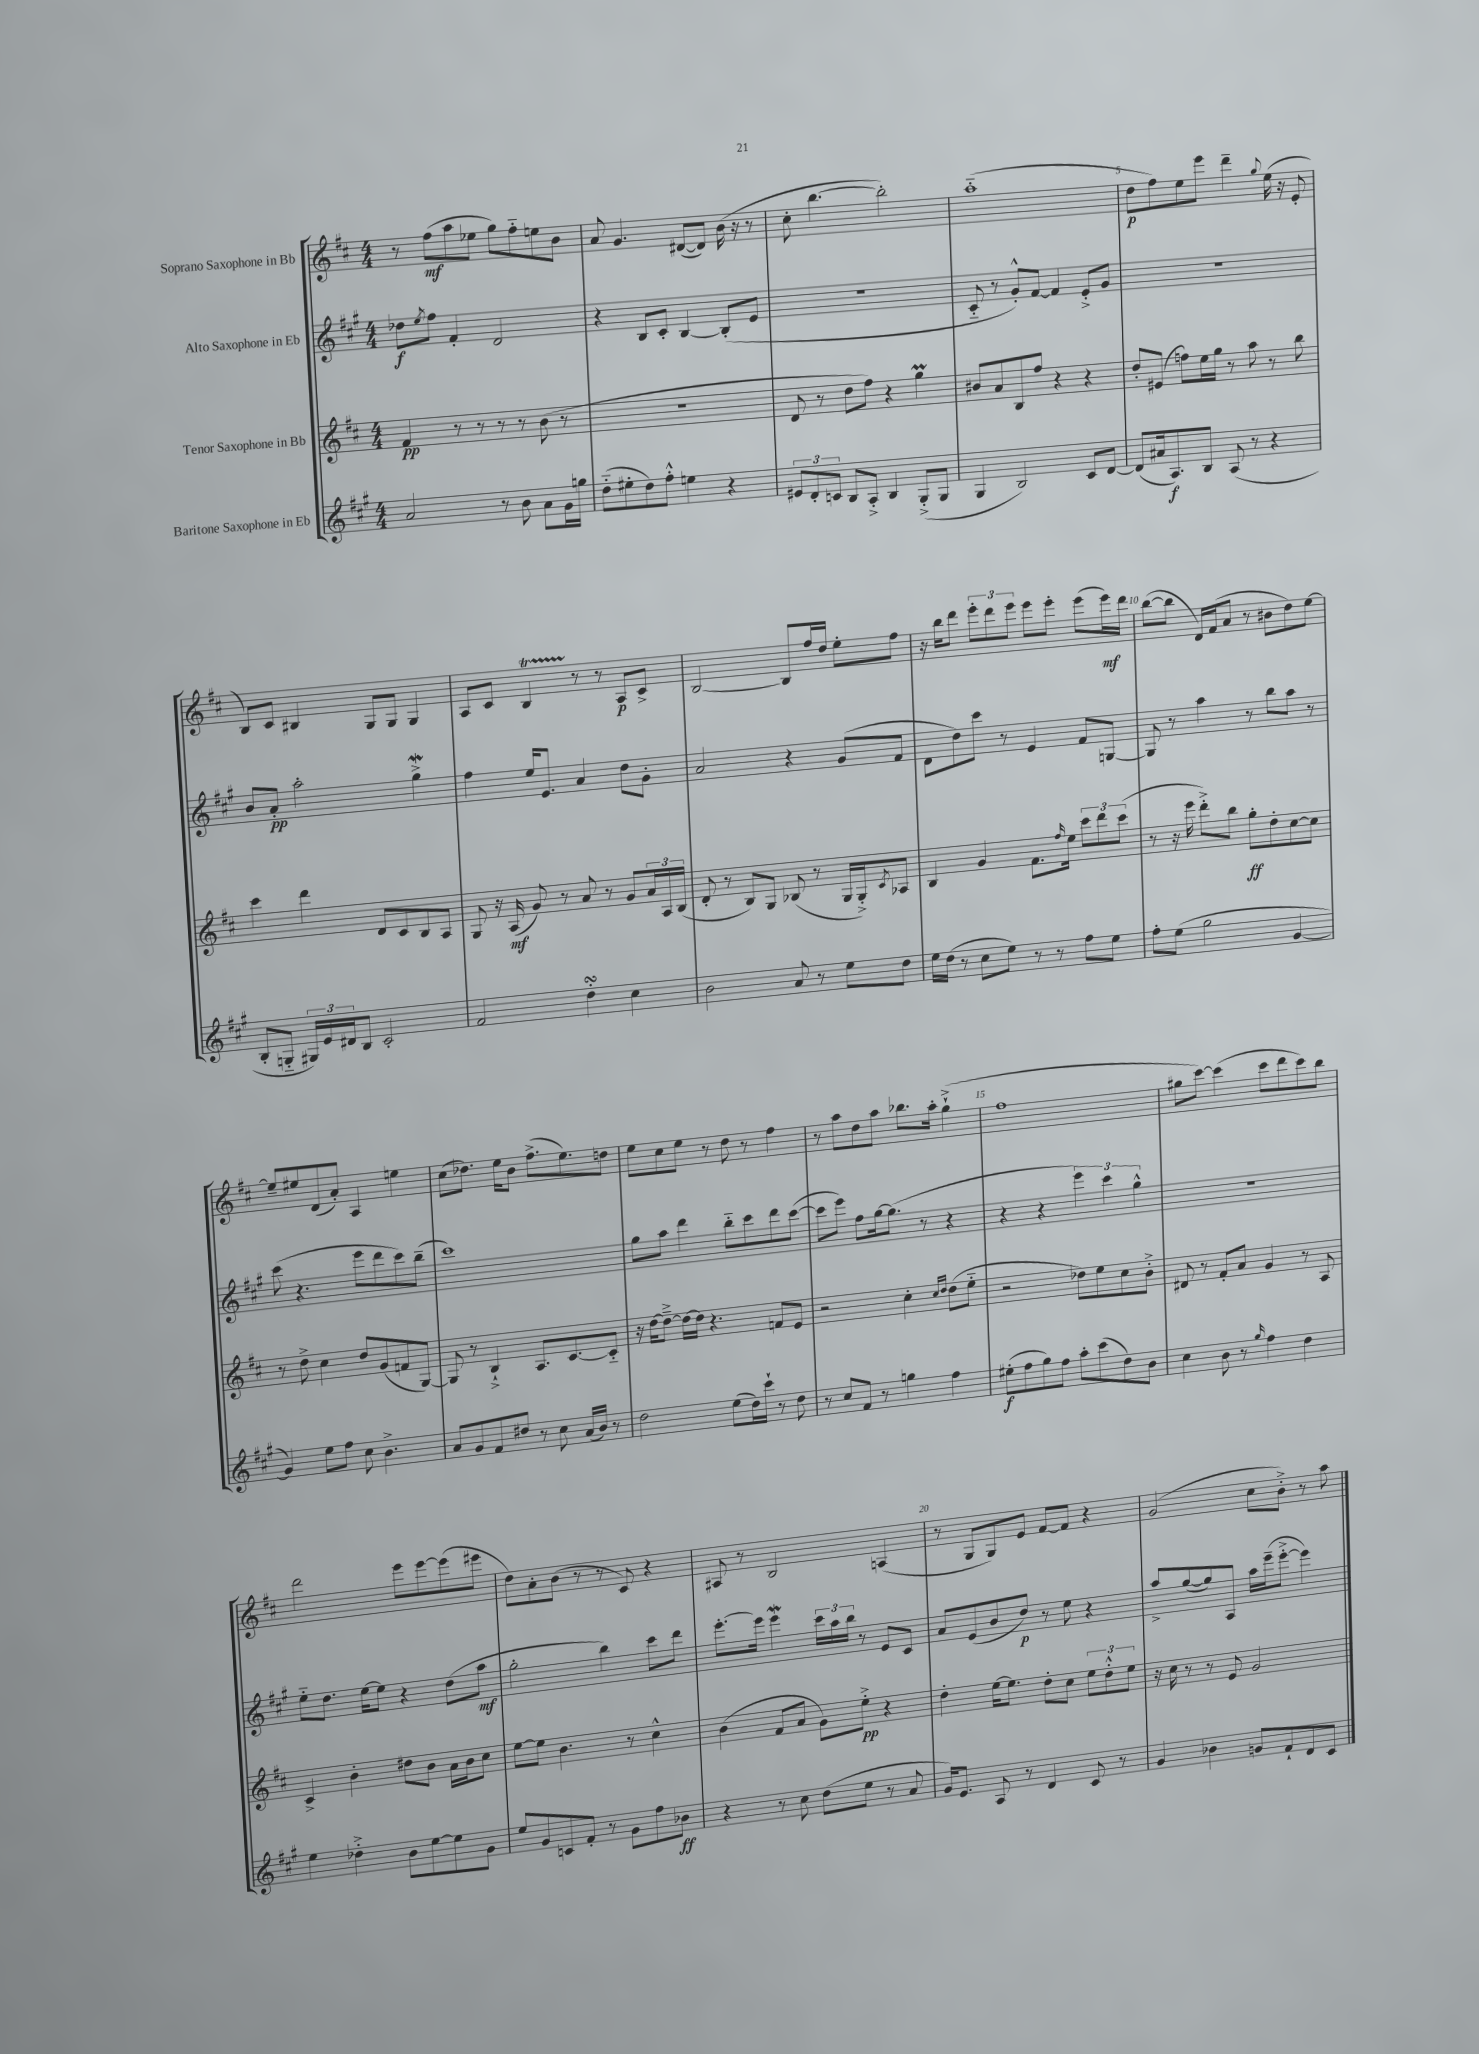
<<
\new StaffGroup <<
\new Staff = "s0" \with { instrumentName = "Soprano Saxophone in Bb" } {
    \clef treble \key d \major \numericTimeSignature \time 4/4
    r8 fis''8\mf( a''8 ees''8 g''8) fis''8-_ e''8 b'8 |
    a'8 g'4. dis'8~( dis'8) b'16( r16 r8 |
    cis''8-. b''4.~ b''2-.) |
    a''1-_( |
    d''8\p fis''8) e''8 e'''8 d'''4-- \appoggiatura { g''8 } e''16( r16 e'8-. |
    b8) cis'8 bis4 g8 g8 g4 |
    a8 cis'8 b4\startTrillSpan r8\stopTrillSpan r8 a8\p cis'8-> |
    b2~ b8 fis''16 d''16 e''8-. fis''8 |
    r16 b''16 d'''8 \tuplet 3/2 { e'''8-. d'''8 e'''8 } e'''8 e'''8-. e'''8( e'''16\mf) d'''16 |
    b''8~( b''8 d'16) fis'16( a'8 r8 bis'8 d''8) e''8~ |
    e''8-- eis''8 d'8( a'8-.) a4 e''4 |
    cis''8( des''8.) e''16 b'8 fis''8.->( e''8.) d''8 |
    e''8 cis''8 e''8 r8 d''8 r8 fis''4 |
    r8 a''8 d''8 a''8 bes''8. a''16-. g''4-!->( |
    fis''1 |
    gis''8 cis'''8~) cis'''4( cis'''8 d'''8 cis'''8) b''8 |
    d'''2 e'''8 e'''8~ e'''8( eis'''8 |
    d''8) a'8-. b'8( r8 r8 cis'8) r4 |
    ais8 r8 b2 a4( |
    r8 g8 g8) e'8 fis'8~ fis'8 r4 |
    g'2( cis''8 b'8-.->) r8 a''8 \bar "|." |
}
\new Staff = "s1" \with { instrumentName = "Alto Saxophone in Eb" } {
    \clef treble \key a \major \numericTimeSignature \time 4/4
    des''8\f \acciaccatura { e''8 } fis''8 fis'4-. d'2 |
    r4 b8 cis'8-. b4~ b8-.( e'8 |
    R1 |
    cis'8-_ r8 gis'8-.-^) fis'8~ fis'4 e'8-.-> gis'8 |
    R1 |
    b'8 a'8-.\pp a''2-. gis''4->\mordent |
    fis''4 e''16 e'8. a'4 d''8 gis'8-. |
    a'2 r4 gis'8( fis'8 |
    d'8 d''8) cis'''8 r8 e'4 fis'8 g8~ |
    g8 r8 a''4 r8 b''8 a''8 r8 |
    cis'''8( r4. e'''8 d'''8 cis'''8) b''8--( |
    cis'''1) |
    gis''8 a''8 d'''4 b''8-_ cis'''8 d'''8 cis'''8~( |
    cis'''8 e'''8) fis''8 gis''16~ gis''8.( r8 r4 |
    r4 r4 \tuplet 3/2 { e'''4) cis'''4 gis''4-^ } |
    r1 |
    e''8-_ d''8. e''16~ e''8 r4 d''8( a''8\mf |
    gis''2-. b''4) cis'''8 d'''8 |
    e'''8.~-. e'''16 e'''4\mordent \tuplet 3/2 { cis'''16 a''16 b''16 } r8 e'8 cis'8 |
    a'8 e'8( b'8 d''8\p) r8 e''8 r4 |
    a''8-> gis''8~( gis''8) a8 a''16 e'''16--( e'''8~-.-> e'''4) \bar "|." |
}
\new Staff = "s2" \with { instrumentName = "Tenor Saxophone in Bb" } {
    \clef treble \key d \major \numericTimeSignature \time 4/4
    fis'4\pp r8 r8 r8 r8 b'8( r8 |
    R1 |
    d'8 r8 d''8 fis''8) r4 g''4\prall |
    bis'8 a'8 b8 fis''8 r4 r4 |
    d''8-. eis'8( f''8) e''16 g''16 r8 a''8 r8 b''8 |
    cis'''4 d'''4 d'8 cis'8 b8 a8 |
    g8 r16 a16\mf( g'8) r8 a'8 r8 g'8 \tuplet 3/2 { a'16 a16 b16( } |
    d'8-. r8 b8) g8 bes8( r8 g16 g16-.->) \acciaccatura { cis'8 } aes8 |
    b4 g'4 fis'8. \grace { fis''16 } e''16 \tuplet 3/2 { cis'''8 d'''8 cis'''8( } |
    r8 r16 e'''16 d'''8-.->) b''8 g''8-.\ff d''8-. cis''8~ cis''8 |
    r8 d''8-> cis''4 d''8 g'8( f'8 g8~) |
    g8 r8 b4-!-> a8. cis'8.~ cis'8-_ |
    r16 d''16~ d''8~---> d''16~ d''16 r4. f'8 e'8 |
    r2 cis''4-. \grace { cis''16 d''16 } d''8( e''8-_ |
    r2 des''8) e''8 cis''8 b'8-.-> |
    dis'8 r8 fis'8-. a'8 g'4 r8 a8 |
    cis'4-> b'4-. dis''8 b'8 a'16 b'16 cis''8 |
    e''8~ e''8 b'4. r8 cis''4-^ |
    b'4( fis'8 a'8 g'8) e''8-.->\pp r4 |
    d''4-. e''16~ e''8. d''8-. cis''8 \tuplet 3/2 { e''8 d''8-.-^ e''8 } |
    r16 cis''16 r8 r8 e'8 g'2 \bar "|." |
}
\new Staff = "s3" \with { instrumentName = "Baritone Saxophone in Eb" } {
    \clef treble \key a \major \numericTimeSignature \time 4/4
    a'2 r8 b'8 a'8 gis'16 g''16 |
    d''8-_( eis''8-. d''8) fis''8-.-^ e''4 r4 |
    \tuplet 3/2 { eis'8 d'8-. c'8 } b8 a8-.-> b4 gis8-.->( gis8 |
    gis4 b2) cis'8 d'8~ |
    d'8( ais'16 a8.\f) b8 a8( r8 r4 |
    b8-. g8-_ \tuplet 3/2 { gis16) e'16 dis'16 } b8 cis'2-. |
    fis'2 d''4-.\turn cis''4 |
    b'2 a'8 r8 e''8 d''8 |
    e''16 d''16( r8 cis''8 e''8) r8 r8 fis''8 e''8 |
    fis''8-. e''8( gis''2 gis'4~ |
    gis'4) e''8 fis''8 cis''8 b'4.-> |
    a'8 gis'8 fis'8 dis''8 r8 cis''8 a'16( b'16) r8 |
    d''2 e''8( d''16) cis'''16-! r8 d''8 |
    r8 cis''8 fis'8 r8 g''4 fis''4 |
    eis''8-.\f( fis''8 gis''8) fis''8 a''8-. cis'''8( d''8) b'8 |
    cis''4 b'8 r8 \grace { gis''16 } fis''4 d''4 |
    e''4 des''4-.-> b'8 e''8~ e''8 gis'8 |
    e''8 gis'8 c'8 fis'8-. r8 gis'8 fis''8 bes'8\ff |
    r4 r8 cis''8 d''8( e''8 r8 a'8 |
    gis'16) e'8. a8 r8 d'4 cis'8 r8 |
    gis'4 bes'4 g'8 fis'8-! d'8 cis'8 \bar "|." |
}
>>
>>
\layout { \context { \Score \override BarNumber.break-visibility = ##(#f #t #t) barNumberVisibility = #(every-nth-bar-number-visible 5) } }
